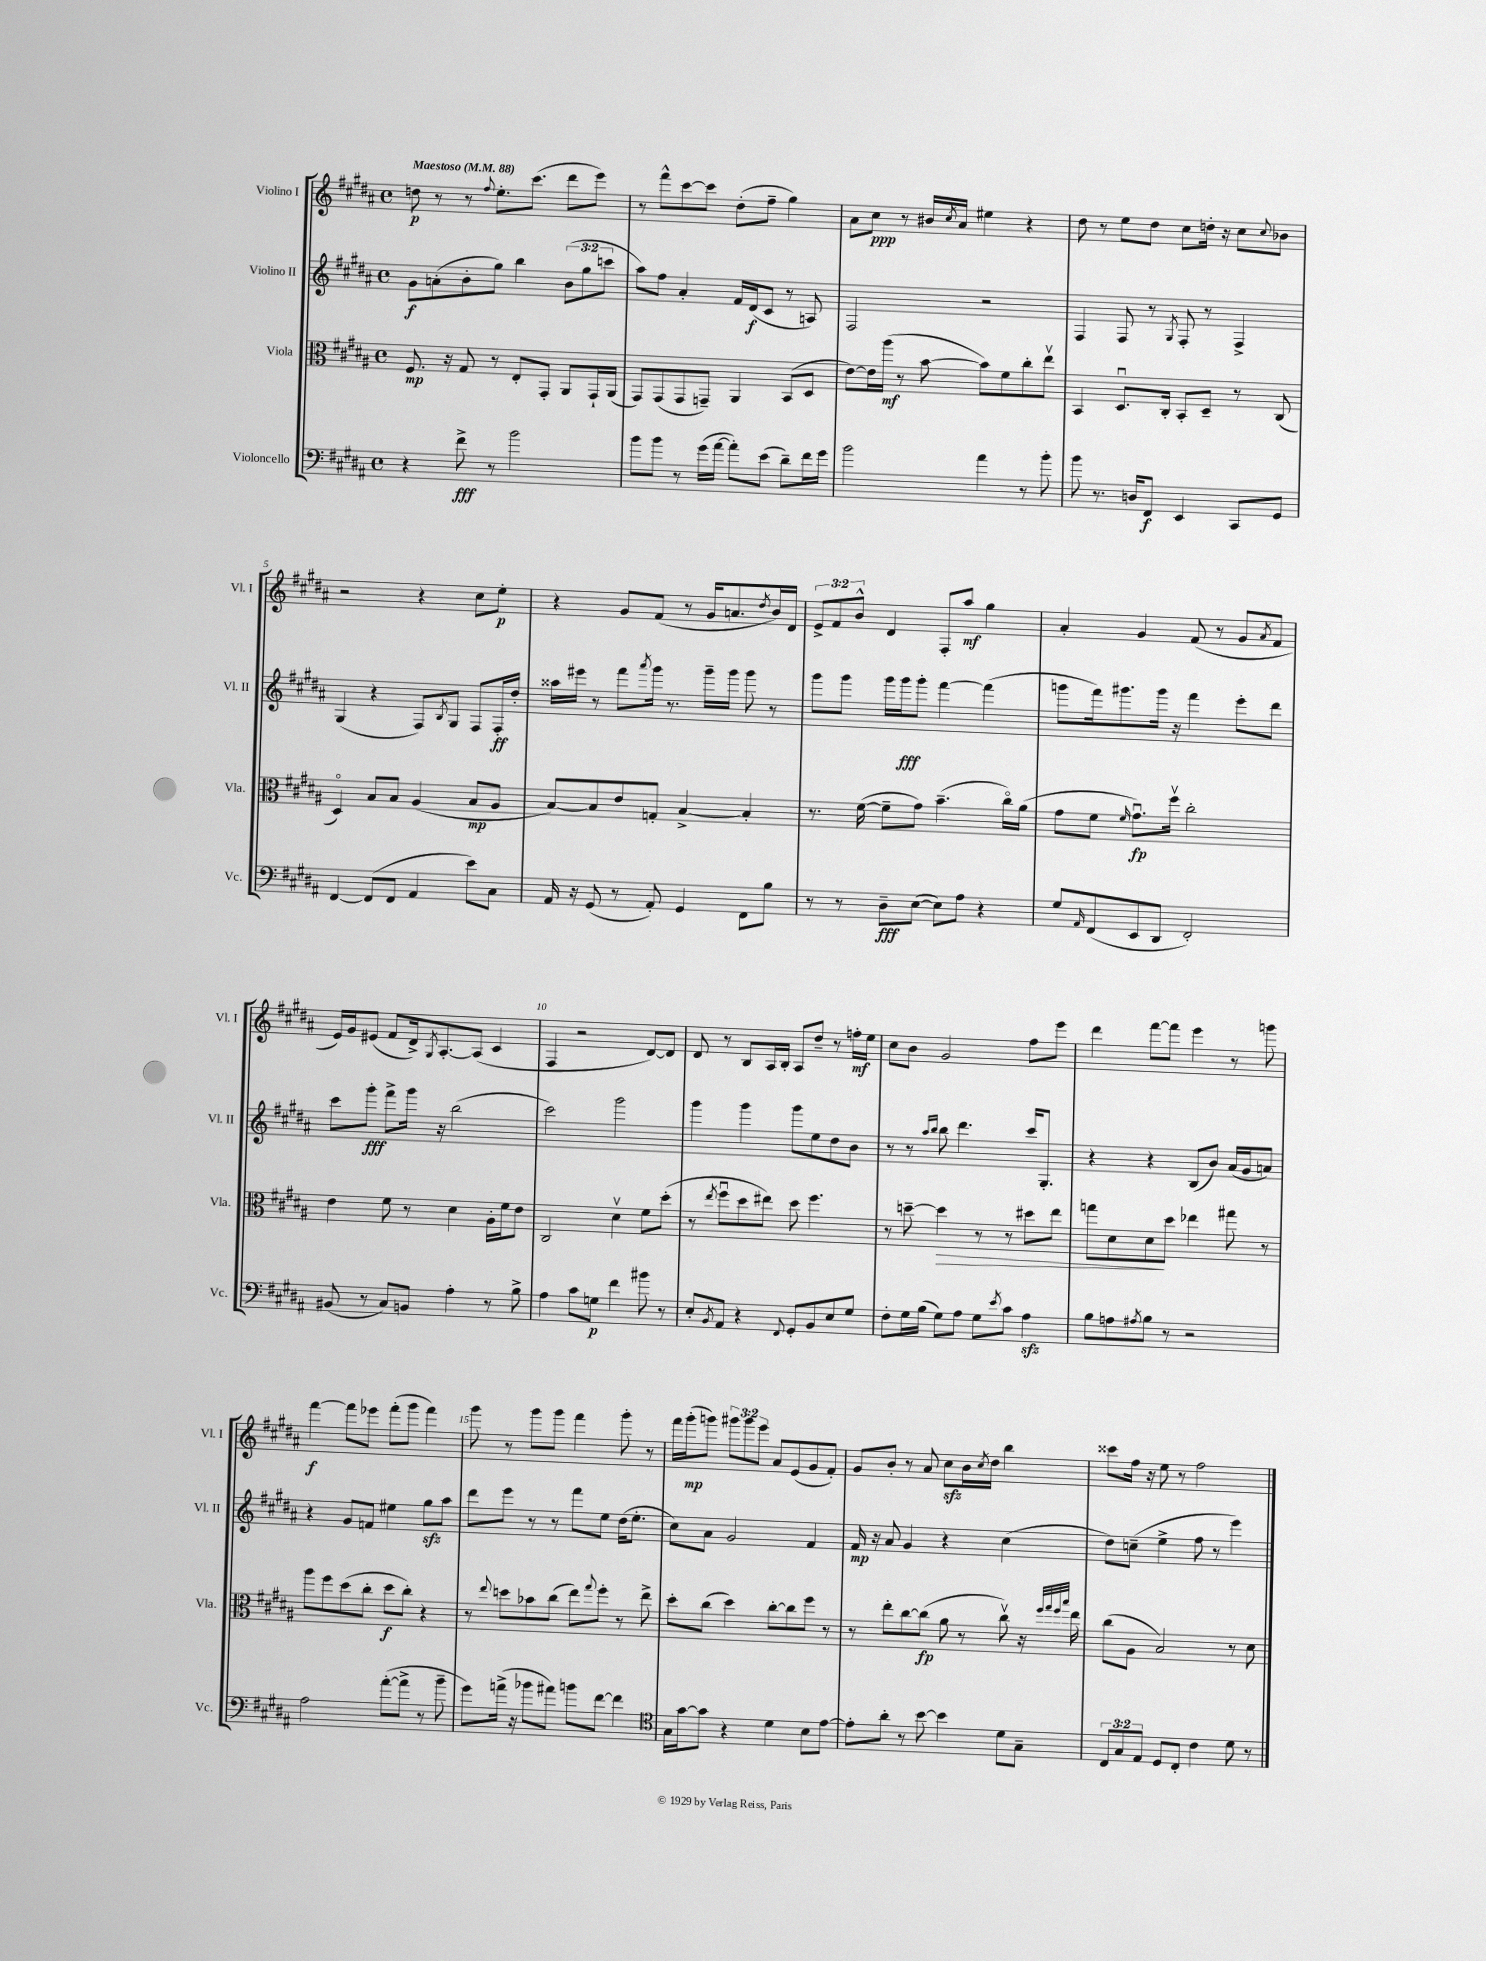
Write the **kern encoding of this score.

**kern	**kern	**kern	**kern
*staff4	*staff3	*staff2	*staff1
*clefF4	*clefC3	*clefG2	*clefG2
*k[f#c#g#d#a#]	*k[f#c#g#d#a#]	*k[f#c#g#d#a#]	*k[f#c#g#d#a#]
*M4/4	*M4/4	*M4/4	*M4/4
*met(c)	*met(c)	*met(c)	*met(c)
*MM88	*MM88	*MM88	*MM88
4r	8.F#	8g#	8dd
.	.	(8a'	8r
.	16r	.	.
8f#^	8G#	8b'	8r
.	.	.	8qqff#
8r	8r	8gg#)	8.ee'
2b	8E'	4bb	.
.	.	.	(8.ccc#
.	8GG#'	.	.
.	8AA#	(12b	8ddd#
.	.	12gg#	.
.	16GG#`	.	8eee)
.	.	12ccc	.
.	(16AA#	.	.
=	=	=	=
8b	8GG#)	8aa#)	8r
8b	(8GG#	8ff#	8fff#^^
8r	8GG#	4a#'	[8ccc#
(16g#	8GG~)	.	8ccc#]
[16a#	.	.	.
8a#'])	4AA#	16f#	(8dd#'
.	.	(16d#	.
(8e	.	8c#	8ff#~
8d#~)	(8BB	8r	4gg#)
16f#	8D#	8A)	.
16g#	.	.	.
=	=	=	=
2b	[8e)	2F#	8a#
.	16e]	.	8cc#
.	(16aa#	.	.
.	8r	.	8r
.	[8b	.	16b#
.	.	.	8qcc#
.	.	.	16a#
4a#	8b])	2r	4ee#
.	8f#	.	.
8r	8cc#'	.	4r
8b'	8eev	.	.
=	=	=	=
8b	4BB	4F#	8dd#
8.r	.	.	8r
.	8.D#u	8F#	8ee
16D	.	.	.
8FF#	.	8r	8dd#
.	16C#'	.	.
.	.	8qG#	.
4EE	8BB'	8F#'	8cc#
.	8D#~	8r	16dd'
.	.	.	16r
8CC#	8r	4F#^	8cc#
.	.	.	8qqcc#
8GG#	(8C#	.	8b-
=	=	=	=
[4FF#	4D#o)	(4G#	2r
(8FF#]	8B	4r	.
8FF#	8B	.	.
4AA#	(4A#	8F#)	4r
.	.	8qB	.
.	.	8G#	.
8e)	8B	8F#	8cc#
8C#	8A#	16F#'	8ee'
.	.	16dd#'	.
=	=	=	=
16AA#	[8B)	16aa##	4r
16r	.	16eee#	.
(8GG#	8B]	8r	.
8r	8e	8fff#	8g#
.	.	8qaaa#	.
8AA#')	8G'	16ggg#	(8f#
.	.	8.r	.
4GG#	[4B^	.	8r
.	.	16ggg#~	16g#
.	.	16ggg#	8.a
8FF#	4B']	8ggg#	.
.	.	.	8qdd#
8B	.	8r	16b)
.	.	.	16d#
=	=	=	=
8r	8.r	8ggg#	12e^
.	.	.	12f#
8r	.	8ggg#	.
.	.	.	12b^^
.	([16f#	.	.
8D#~	8f#~]	16ggg#	4d#
.	.	16ggg#	.
([8E	8g#)	8ggg#'	.
8E])	(4.b~	[4fff#	8F#'
8A#	.	.	8aa#
4r	.	(4fff#]	4gg#
.	16cc#o)	.	.
.	(16a#	.	.
=	=	=	=
8G#	8g#	8ggg	4a#'
16qqAA#	.	.	.
(8FF#	8f#	16fff#)	.
.	.	8.ggg#	.
.	16qqf#	.	.
8EE	8.g#u)	.	4g#
8DD#	.	16ggg#	.
.	16ff#v	16r	.
2FF#')	2cc#'	4fff#	(8f#
.	.	.	8r
.	.	8eee'	8g#
.	.	.	8qa#
.	.	8ddd#	8f#
=	=	=	=
(8BB#	4e	8ccc#	16e)
.	.	.	16g#
8r	.	8ggg#'	(8e#
8C#)	8f#	8fff#^	8f#
8BB	8r	16ggg#	16d#^)
.	.	.	8qG#
.	.	16r	[8.A#'
4A#'	4d#	(2bb	.
.	.	.	(8A#]
8r	16A#'	.	4c#
.	16f#	.	.
8B^	8e	.	.
=	=	=	=
4A#	2C#	2ccc#)	4F#
8c#	.	.	2r
8G	.	.	.
4f#	4d#v	2ggg#	.
8b#	8f#	.	[8d#)
8r	(8dd#'	.	8d#]
=	=	=	=
8E'	8r	4ggg#	8d#
8qBB	8qee	.	.
8AA#	8ff#u	.	8r
4r	8dd#	4ggg#	8B
.	8ee#)	.	16A#
.	.	.	16B'
8qqFF#	.	.	.
8GG#'	8dd#	8ggg#	8A#
8BB	4.ff#	8ee	8dd#~
8E	.	8dd#	8r
8G#	.	8b	16ff'
.	.	.	16ee
=	=	=	=
8F#'	8r	8r	8cc#
16G#	[8dd~	8r	8b
(16B	.	.	.
.	.	16qqaa#	.
.	.	16qqbb	.
8G#)	4dd]	8bb	2g#
8A#	.	4.ddd#	.
8G#	8r	.	.
8qe	.	.	.
8c#	8r	.	.
4A#	8dd#	16ccc#	8ff#
.	.	8.G#'	.
.	8ee	.	8eee
=	=	=	=
8B	8gg	4r	4ddd#
8A	8d#	.	.
8qA#	.	.	.
8B	8d#	4r	[8fff#
8r	8dd#	.	8fff#]
2r	4ee-	(8B	4eee
.	.	8b)	.
.	8gg#	(16a#	8r
.	.	16g#	.
.	8r	8a)	8ggg
=	=	=	=
2A#	8aa#	4r	[4fff#
.	8ff#	.	.
.	(8dd#	8g#	8fff#]
.	8cc#'	8f	8eee-
([8a#'	8dd#	4ee#	(8fff#'
8a#^]	8cc#')	.	8ggg#
8r	4r	8gg#	4fff#)
8b~	.	8aa#	.
=	=	=	=
8g#)	8r	8ddd#	8ggg#
.	8qqee	.	.
(16a^	8dd	8eee	8r
16r	.	.	.
8b-	8b-	8r	8ggg#
8a#)	(8cc#	8r	8ggg#
8b	8ee)	8fff#	4fff#
.	8qqgg#	.	.
[8f#	8ff#'	8ee	.
4f#]	8r	(16dd#	8ggg#'
.	.	8.ee'	.
.	8ee^	.	8r
=	=	=	=
*clefC4	*	*	*
16G#	8dd#'	8cc#)	16fff#
[16g#	.	.	(16ggg#'
8g#]	(8cc#	8a#	8ggg)
4r	4dd#)	2g#	12ggg#
.	.	.	12ggg#
.	.	.	12eee
4d#	[8cc#'	.	8a#
.	8cc#]	.	(8e
8B	8ff#	4f#	8g#
[8e	8r	.	8f#')
=	=	=	=
8e']	8r	16f#	8g#
.	.	16r	.
8a#'	8ee'	8a#	8b'
8r	[8cc#	4g#	8r
[8b	(8cc#]	.	8a#
4b]	8a#	4r	8cc#
.	8r	.	16b
.	.	.	8qcc#
.	.	.	16dd#
8d#	8cc#v)	(4cc#	4bb
8G#~	16r	.	.
.	32qqff#	.	.
.	32qqgg#	.	.
.	32qqff#	.	.
.	32qqbb	.	.
.	16ee	.	.
=	=	=	=
12C#	(8cc#	8dd#)	8ccc##
12G#	.	.	.
.	8A#	(8cc~	16ff#
12E	.	.	.
.	.	.	16r
8D#	2B)	4ee^	8ee
8C#'	.	.	8r
4c#	.	8ff#	2ff#
.	.	8r	.
8d#	8r	4eee)	.
8r	8d#	.	.
==	==	==	==
*-	*-	*-	*-
